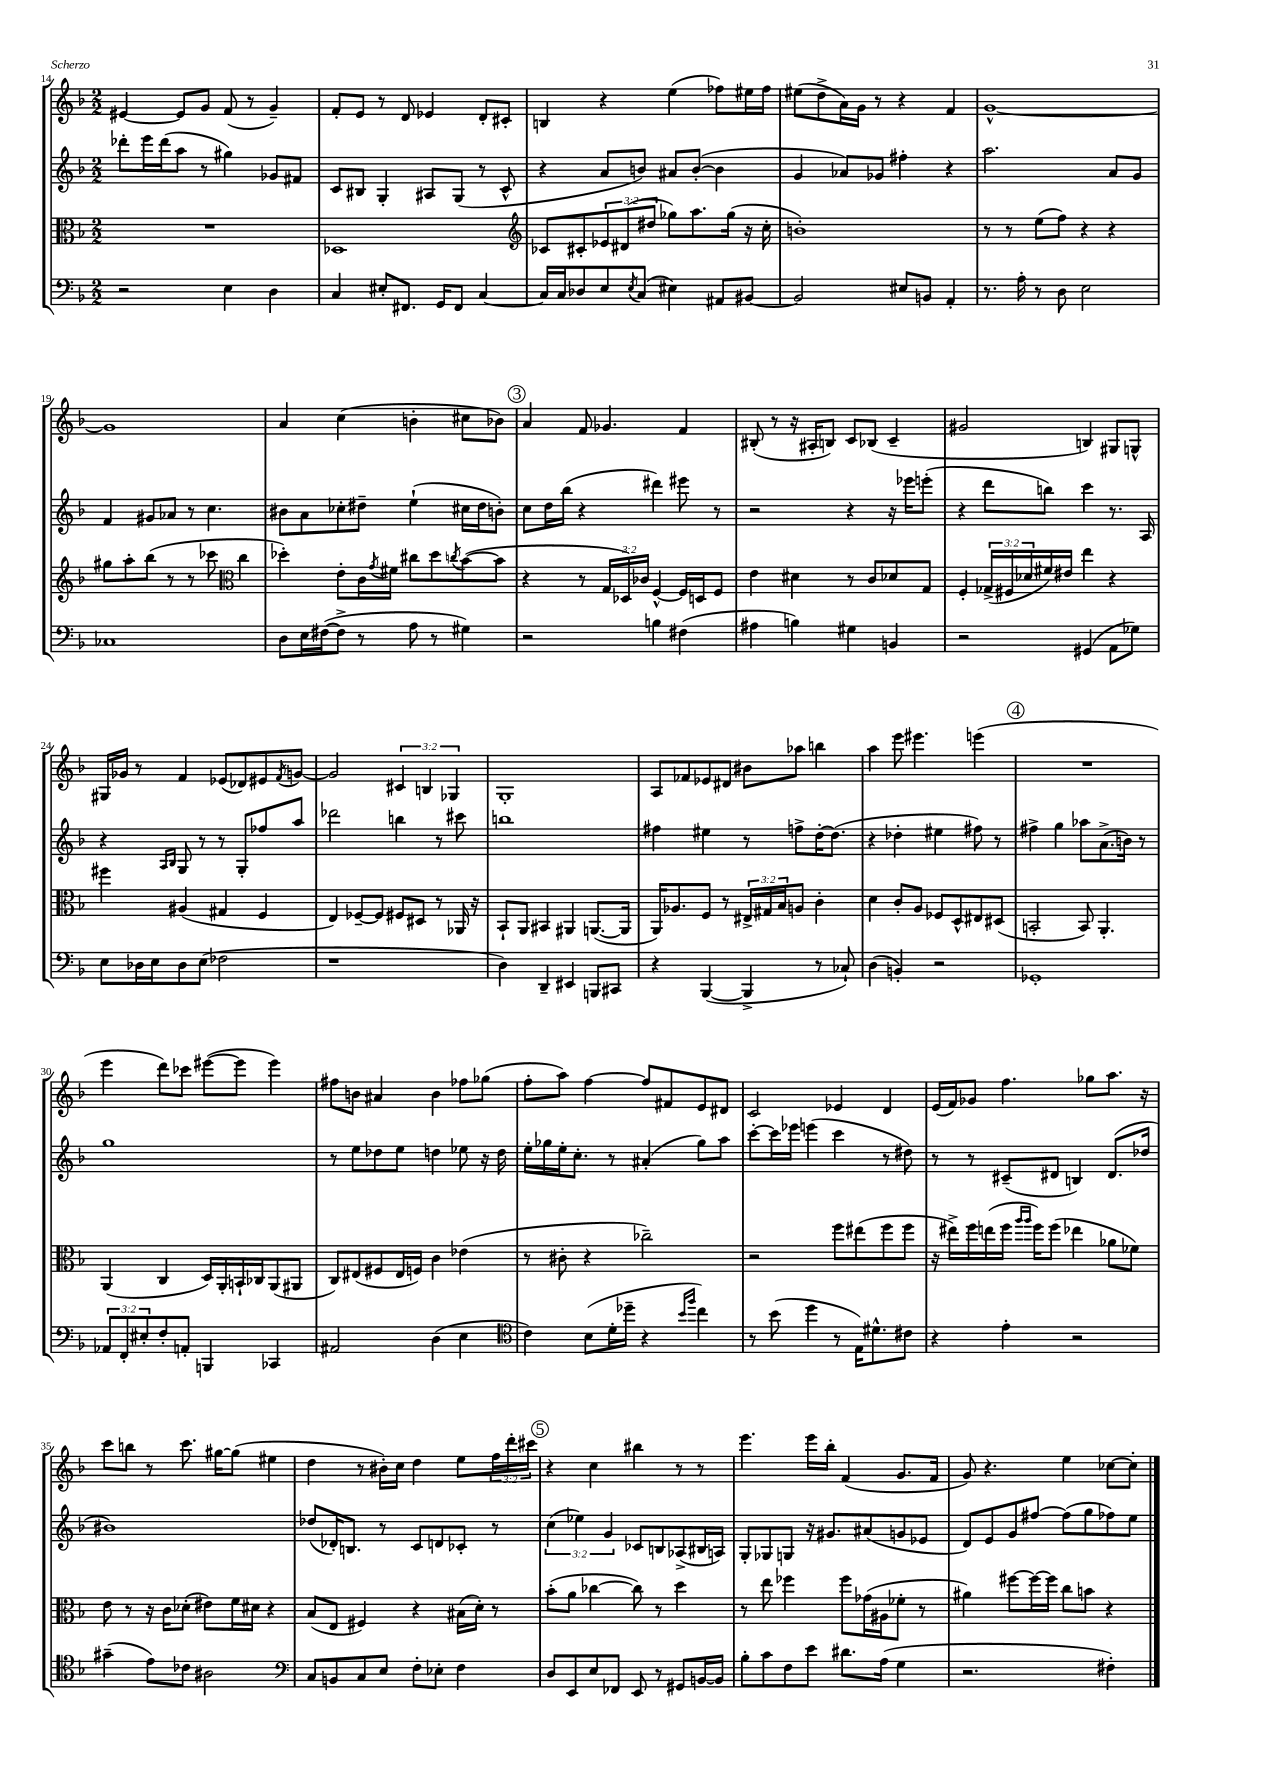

**kern	**kern	**kern	**kern
*staff4	*staff3	*staff2	*staff1
*clefF4	*clefC3	*clefG2	*clefG2
*k[b-]	*k[b-]	*k[b-]	*k[b-]
*M2/2	*M2/2	*M2/2	*M2/2
2r	1r	8ddd-'	[4e#
.	.	16eee	.
.	.	(16ddd-	.
.	.	8aa	8e#]
.	.	8r	8g
4E	.	4gg#)	(8f
.	.	.	8r
4D	.	8g-	4g~)
.	.	8f#	.
=	=	=	=
4C	1D-	8c	8f'
.	.	8B#	8e
8E#'	.	4G'	8r
8.FF#	.	.	8d
.	.	8A#	4e-
16GG	.	.	.
8FF#	.	(8G	.
[4C	.	8r	8d'
.	.	8c^^	8c#'
=	=	=	=
*	*clefG2	*	*
16C]	8c-	4r	4B
16C	.	.	.
8D-	8c#'	.	.
8E	12e-	8a	4r
.	(12d#	.	.
8qE	.	.	.
(8C	.	8b)	.
.	12dd#	.	.
4E#)	8gg-)	8a#	(4ee
.	8.aa	([8b'	.
8AA#	.	4b]	8ff-)
.	(16gg-	.	.
[8BB#	16r	.	16ee#
.	16cc'	.	16ff-
=	=	=	=
2BB#]	1b')	4g	(8ee#
.	.	.	8dd^
.	.	8a-)	16a)
.	.	.	16g
.	.	8g-	8r
8E#	.	4ff#'	4r
8BB	.	.	.
4AA'	.	4r	4f
=	=	=	=
8.r	8r	2.aa	[1g^^
.	8r	.	.
16A'	.	.	.
8r	(8ee	.	.
8D	8ff)	.	.
2E	4r	.	.
.	4r	8a	.
.	.	8g	.
=	=	=	=
1C-	8gg#	4f	1g]
.	8aa'	.	.
.	(8bb-	8g#	.
.	8r	8a-	.
.	8r	8r	.
.	8ccc-	4.cc	.
*	*clefC3	*	*
.	4cc	.	.
=	=	=	=
8D	4dd-')	8b#	4a
16E	.	8a	.
([16F#	.	.	.
8F#^]	8e'	8cc-'	(4cc
8r	16c	8dd#~	.
.	8qg	.	.
.	16f#	.	.
8A	8cc#	(4ee`	4b'
8r	8dd-	.	.
.	8qcc	.	.
4G#)	([8b-	16cc#	8cc#
.	.	16dd#	.
.	8b-]	8b')	8b-)
=	=	=	=
2r	4r	8cc	4a
.	.	16dd	.
.	.	(16bb-	.
.	8r	4r	8f
.	24G	.	4.g-
.	24D-)	.	.
.	24c-	.	.
4B	[4F^^	4ddd#)	.
(4F#	16F]	8eee#	4f
.	16D	.	.
.	8F	8r	.
=	=	=	=
4A#	4e	2r	(8B#'
.	.	.	8r
4B)	4d#	.	16r
.	.	.	16A#'
.	.	.	8B)
4G#	8r	4r	8c
.	8c	.	(8B-
4BB	8d-	16r	4c~
.	.	16eee-	.
.	8G	(8eee'	.
=	=	=	=
2r	4F'	4r	2g#
.	(24G-^	8ddd	.
.	24F#	.	.
.	24d-	.	.
.	16f#)	8bb)	.
.	16e#	.	.
(4GG#	4ee	4ccc	4B)
8AA	4r	8.r	8G#
8G-)	.	.	8G^^
.	.	16A	.
=	=	=	=
8E	4ff#	4r	16G#
.	.	.	16g-
16D-	.	.	8r
16E	.	.	.
.	.	16qqA	.
.	.	16qqB-	.
8D-	(4A#	8G	4f
(8E	.	8r	.
2F-	4G#	8r	(8e-
.	.	8G'	8d-)
.	4F	8ff-	8e#
.	.	.	8qf
.	.	8aa	[8g
=	=	=	=
1r	4E)	2ddd-	2g]
.	[8F-~	.	.
.	8F-]	.	.
.	8F#	4bb	6c#
.	8D#	.	.
.	.	.	6B
.	8r	8r	.
.	.	.	6G-
.	16AA-	8ccc#	.
.	16r	.	.
=	=	=	=
4D)	8BB-`	1bb	1G'
.	8AA	.	.
4DD~	4BB#	.	.
4EE#	4AA#	.	.
8BBB	([8.AA	.	.
8CC#	.	.	.
.	16AA]	.	.
=	=	=	=
4r	16AA)	4ff#	8A
.	8.A-	.	.
.	.	.	8f-
([4BBB-	8F	4ee#	8e-
.	8r	.	8d#
4BBB-^]	24E#^	8r	8b#
.	24G#	.	.
.	24B-	.	.
.	8A	8ff^	8aa-
8r	4c'	[16dd'	4bb
.	.	(8.dd]	.
8C-`)	.	.	.
=	=	=	=
(4D	4d	4r	4aa
4BB')	8c'	4dd-'	8eee
.	8A	.	4.eee#
2r	8F-	4ee#	.
.	8D^^	.	.
.	8E#	8ff#)	(4eee
.	(8D#	8r	.
=	=	=	=
1GG-'	2BB'	4ff#^	1r
.	.	4gg	.
.	8BB)	8aa-	.
.	4.AA'	(8.a^	.
.	.	16b)	.
.	.	8r	.
=	=	=	=
12AA-	(4AA	1gg	4eee
12FF'	.	.	.
12E#'	.	.	.
8F'	4C	.	8ddd)
8AA'	.	.	8ccc-
4BBB	16D)	.	([8eee#
.	16AA'	.	.
.	16BB`	.	8eee#]
.	16C-	.	.
4CC-	(8AA	.	4eee#)
.	8AA#	.	.
=	=	=	=
2AA#	8C)	8r	8ff#
.	(8E#	8ee	8b
.	8F#	8dd-	4a#
.	16E#	8ee	.
.	16F)	.	.
(4D	4c	4dd	4b
4E	(4e-	8ee-	8ff-
.	.	16r	(8gg-
.	.	16dd	.
=	=	=	=
*clefC4	*	*	*
4c)	8r	16ee'	8ff'
.	.	16gg-	.
.	8c#'	16ee'	8aa)
.	.	8.cc'	.
(8B-	4r	.	[4ff
16d'	.	8r	.
16dd-~	.	.	.
4r	2cc-~)	(4a#'	8ff]
.	.	.	8f#
16qqb-	.	.	.
16qqff	.	.	.
4cc)	.	8gg-)	8e
.	.	8aa	8d#
=	=	=	=
8r	2r	[8ccc'	2c
(8b-	.	16ccc]	.
.	.	16eee-	.
4dd	.	(4eee	.
8r	8ff	4ccc	4e-
16E)	(8ee#	.	.
8.d#^^	.	.	.
.	8ff	8r	4d
8c#	8ff	8dd#)	.
=	=	=	=
4r	16r	8r	(16e
.	16ee#^)	.	16f)
.	16ff	8r	8g-
.	(16ee	.	.
4e'	16ff	(8c#~	4.ff
.	16qqaa	.	.
.	16qqaa	.	.
.	16ff)	.	.
.	(8ff	8d#	.
2r	4ee-	4B)	.
.	.	.	8gg-
.	8a-	(8.d#	8.aa
.	8f-)	.	.
.	.	16dd-	16r
=	=	=	=
(4g#~	8e	1b#)	8ccc
.	8r	.	8bb
8e)	16r	.	8r
.	16c	.	.
8c-	(8d-'	.	8.ccc
2A#	8e#)	.	.
.	.	.	[16gg#
.	16f	.	(8gg#]
.	16d#	.	.
.	4r	.	4ee#
=	=	=	=
*clefF4	*	*	*
8C	(8B-	(8dd-	4dd
8BB	8E	16d-')	.
.	.	8.B	.
8C	4F#)	.	8r
8E	.	8r	16b#')
.	.	.	16cc
8F'	4r	8c	4dd
8E-'	.	8d	.
4F	(16B#	8c-'	8ee
.	16d')	.	.
.	8r	8r	24ff
.	.	.	24ddd'
.	.	.	24ccc#
=	=	=	=
8D	(8b-'	(6cc	4r
8EE	8a	.	.
.	.	6ee-)	.
8E	[4cc-	.	4cc
.	.	6g	.
8FF-	.	.	.
8EE	8cc-])	8c-	4bb#
8r	8r	8B	.
8GG#	4dd	(8A-^	8r
[16BB	.	16B#	8r
16BB]	.	16A)	.
=	=	=	=
8B-'	8r	8G'	4.eee
8c	8ee	8G-	.
8F	4ff-	8G	.
8e	.	16r	16eee
.	.	8.g#	16bb-'
8.d#	8ff-	.	(4f
.	(16g-	(8a#	.
(16A	16A#	.	.
4G	8f-'	8g	8.g
.	8r	8e-	.
.	.	.	16f
=	=	=	=
2.r	4a#)	8d)	8g)
.	.	8e	4.r
.	[8ff#	8g	.
.	16ff#_	[8ff#	.
.	16ff#]	.	.
.	8cc	(8ff#]	4ee
.	8b	8gg	.
4F#')	4r	8ff-)	[8cc-
.	.	8ee	8cc-']
==	==	==	==
*-	*-	*-	*-
